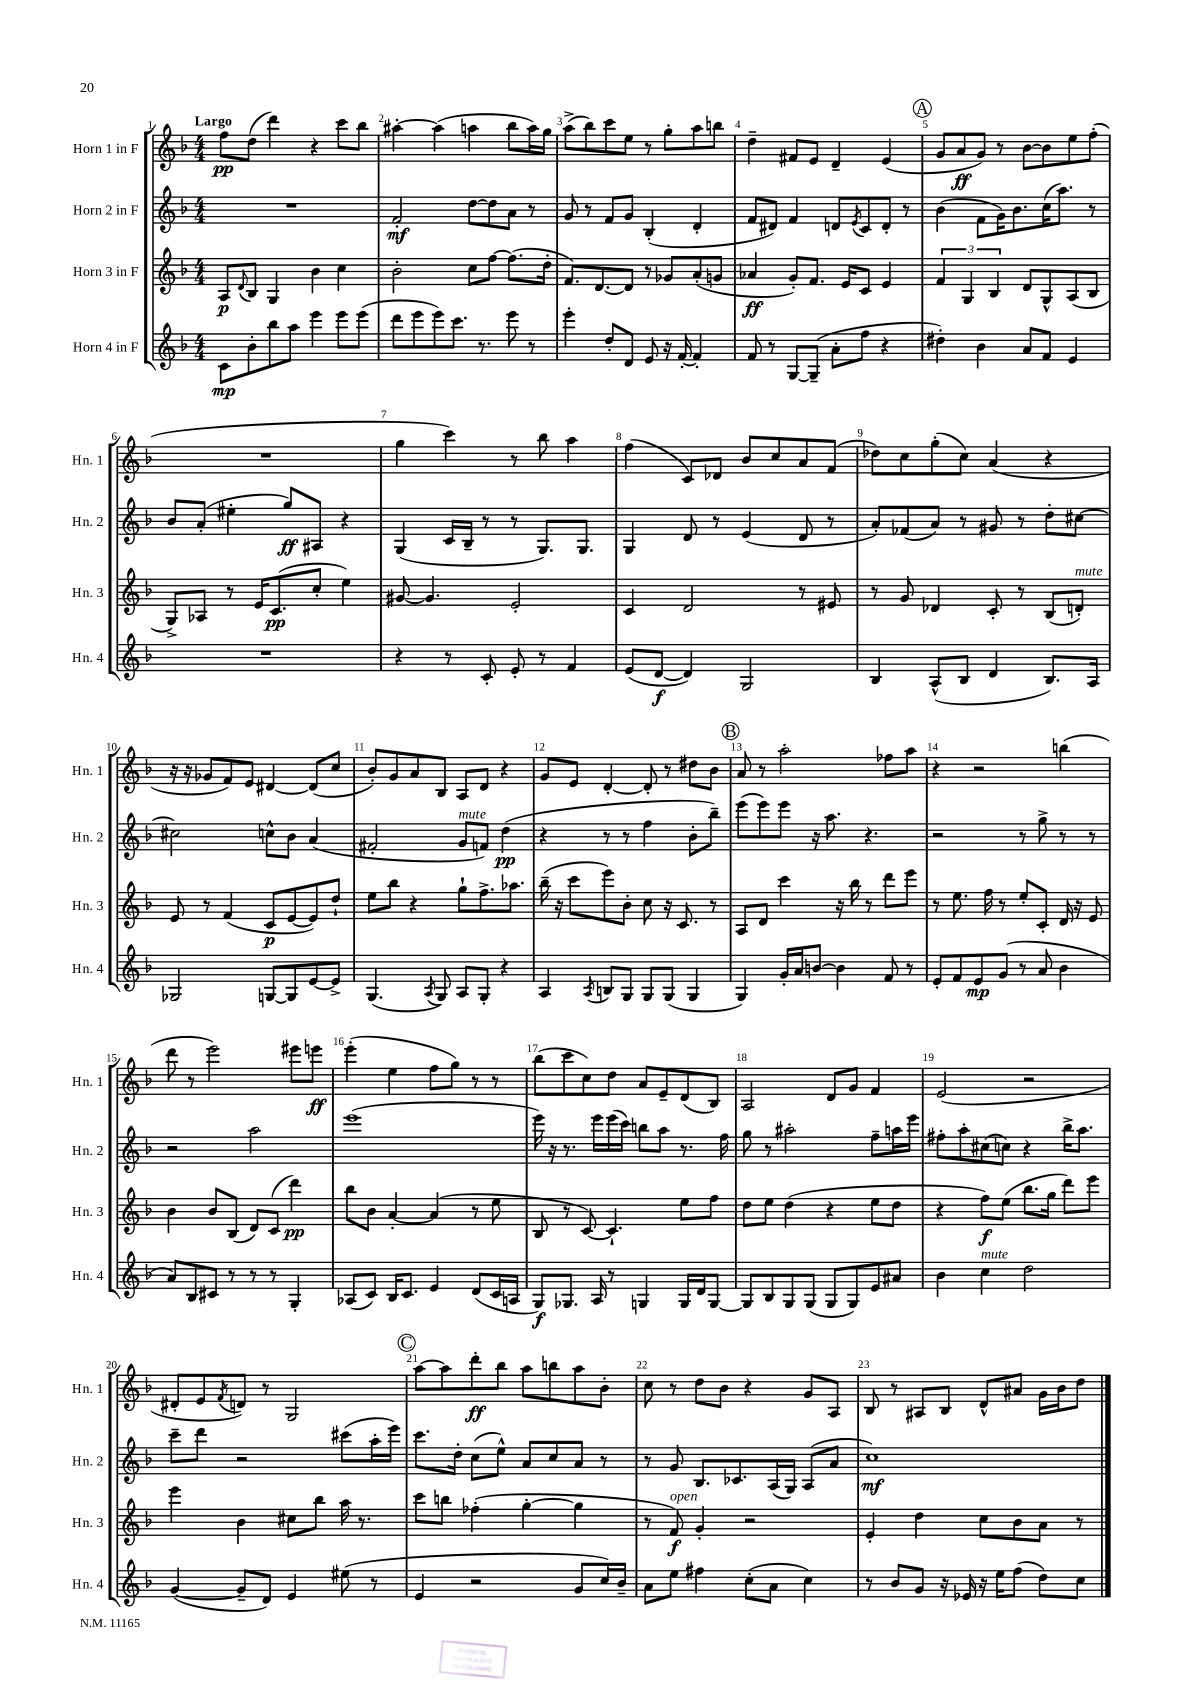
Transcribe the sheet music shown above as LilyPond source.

<<
\new StaffGroup <<
\new Staff = "s0" \with { instrumentName = "Horn 1 in F" shortInstrumentName = "Hn. 1" } {
    \clef treble \key f \major \numericTimeSignature \time 4/4 \tempo "Largo"
    f''8\pp d''8( d'''4) r4 c'''8 bes''8 |
    ais''4~-. ais''4( a''4 bes''8 a''16) g''16 |
    a''8->( bes''8) c'''8 e''8 r8 g''8-. a''8 b''8 |
    d''4-- fis'8 e'8 d'4-- e'4( |
    \mark \markup { \circle "A" } g'8 a'8\ff g'8) r8 bes'8~ bes'8 e''8 f''8-.( |
    R1 |
    g''4 c'''4) r8 bes''8 a''4 |
    f''4( c'8) des'8 bes'8 c''8 a'8 f'8( |
    des''8) c''8 g''8-.( c''8) a'4( r4 |
    r16 r16 ges'8 f'8) e'8 dis'4~ dis'8( c''8 |
    bes'8-.) g'8 a'8 bes8 a8 d'8 r4 |
    g'8 e'8 d'4~-. d'8-. r8 dis''8 bes'8 |
    \mark \markup { \circle "B" } a'8 r8 a''2-. fes''8 a''8 |
    r4 r2 b''4( |
    d'''8 r8 e'''2) eis'''8 e'''8\ff |
    e'''4-.( e''4 f''8 g''8) r8 r8 |
    bes''8( c'''8 c''8) d''8 a'8 e'8-- d'8( bes8) |
    a2 d'8 g'8 f'4 |
    e'2( r2 |
    dis'8-. e'8 \acciaccatura { f'8 } d'8) r8 g2 |
    \mark \markup { \circle "C" } a''8~ a''8 d'''8-.\ff bes''8 a''8 b''8 a''8 bes'8-. |
    c''8 r8 d''8 bes'8 r4 g'8 a8 |
    bes8 r8 ais8 bes8 d'8-^ ais'8 g'16 bes'16 d''8 \bar "|." |
}
\new Staff = "s1" \with { instrumentName = "Horn 2 in F" shortInstrumentName = "Hn. 2" } {
    \clef treble \key f \major \numericTimeSignature \time 4/4
    R1 |
    f'2-.\mf d''8~ d''8 a'8 r8 |
    g'8 r8 f'8 g'8 bes4-.( d'4-. |
    f'8 dis'8) f'4 d'8 \acciaccatura { e'8 } c'8 d'8-. r8 |
    \mark \markup { \circle "A" } bes'4( f'8 g'16) bes'8. c''16( a''8.) r8 |
    bes'8 a'8-.( eis''4-. g''8\ff) ais8 r4 |
    g4( c'16 bes16-- r8 r8 g8.) g8. |
    g4 d'8 r8 e'4( d'8 r8 |
    a'8-.) fes'8( a'8) r8 gis'8 r8 d''8-. cis''8~ |
    cis''2 c''8-^ bes'8 a'4( |
    fis'2-. g'8^\markup { \italic "mute" } f'8) d''4\pp( |
    r4 r8 r8 f''4 bes'8-. bes''8--) |
    \mark \markup { \circle "B" } e'''8( e'''8) e'''8 r16 a''8. r4. |
    r2 r8 g''8-> r8 r8 |
    r2 a''2 |
    e'''1( |
    e'''16) r16 r8. e'''16 e'''16( c'''16) b''8 a''8 r8. f''16 |
    g''8 r8 ais''2-. f''8-- a''16 e'''16 |
    fis''8-. a''8-. cis''8( c''8) r4 bes''16-> a''8. |
    c'''8-- d'''8 r2 cis'''8( a''16-. e'''16) |
    \mark \markup { \circle "C" } c'''8. d''16-. c''8( e''8-^) a'8 c''8 a'8 r8 |
    r8 g'8 bes8. ces'8. a16( g16) a8( a'8 |
    c''1\mf) \bar "|." |
}
\new Staff = "s2" \with { instrumentName = "Horn 3 in F" shortInstrumentName = "Hn. 3" } {
    \clef treble \key f \major \numericTimeSignature \time 4/4
    a8\p \appoggiatura { d'8 } bes8 g4 bes'4 c''4 |
    bes'2-. c''8 f''8~ f''8.( d''16-. |
    f'8.) d'8.~ d'8 r8 ges'8 a'8-.( g'8 |
    aes'4\ff g'8-.) f'8. e'16 c'8 e'4 |
    \mark \markup { \circle "A" } \tuplet 3/2 { f'4 g4 bes4 } d'8 g8-^ a8( bes8 |
    g8->) aes8 r8 e'16 c'8.\pp( c''8-. e''4) |
    gis'8~ gis'4. e'2-. |
    c'4 d'2 r8 eis'8 |
    r8 g'8 des'4 c'8-. r8 bes8( d'8-.^\markup { \italic "mute" }) |
    e'8 r8 f'4( c'8\p e'8~ e'8) d''8-! |
    e''8 bes''8 r4 g''8-! f''8.-> aes''8. |
    bes''16--( r16 c'''8 e'''8) bes'8-. c''8 r16 c'8. r8 |
    \mark \markup { \circle "B" } a8 d'8 c'''4 r16 bes''16 r8 d'''8 e'''8 |
    r8 e''8. f''16 r8 e''8-. c'8-. d'16 r16 e'8 |
    bes'4 bes'8 bes8( d'8) c'8( d'''4\pp) |
    bes''8 bes'8 a'4~-. a'4( r8 e''8 |
    bes8 r8 c'8~) c'4.-! e''8 f''8 |
    d''8 e''8 d''4( r4 e''8 d''8 |
    r4 f''8\f) e''8( bes''8. g''16 d'''8) e'''8 |
    e'''4 bes'4 cis''8 bes''8 a''16 r8. |
    \mark \markup { \circle "C" } c'''8 b''8 fes''4-.( g''4~-. g''4 |
    r8 f'8\f^\markup { \italic "open" }) g'4-. r2 |
    e'4-. d''4 c''8 bes'8 a'8 r8 \bar "|." |
}
\new Staff = "s3" \with { instrumentName = "Horn 4 in F" shortInstrumentName = "Hn. 4" } {
    \clef treble \key f \major \numericTimeSignature \time 4/4
    c'8\mp bes'8-. bes''8 a''8 e'''4 e'''8 e'''8( |
    d'''8 e'''8 e'''8) c'''8. r8. e'''8 r8 |
    e'''4-. d''8-. d'8 e'8 r16 f'16~-. f'4-. |
    f'8 r8 g8~ g8--( a'8-. f''8 r4 |
    \mark \markup { \circle "A" } dis''4-.) bes'4 a'8 f'8 e'4 |
    R1 |
    r4 r8 c'8-. e'8-. r8 f'4 |
    e'8( d'8~\f d'4) g2 |
    bes4 a8-^( bes8 d'4 bes8.) a16 |
    ges2 g8~ g8 e'8~ e'8-> |
    g4.( \acciaccatura { a8 } g8) a8 g8-. r4 |
    a4 \acciaccatura { a8 } b8 g8 g8 g8( g4 |
    \mark \markup { \circle "B" } g4) g'16-. a'16 b'8~ b'4 f'8 r8 |
    e'8-. f'8 e'8\mp g'8( r8 a'8 bes'4 |
    a'8) bes8 cis'8 r8 r8 r8 g4-. |
    aes8( c'8) bes16 c'8. e'4 d'8( c'16 a16 |
    g8\f) ges8. a16 r8 g4 g16 d'16 g8~ |
    g8 bes8 g8 g8( g8 g8) e'8 ais'8 |
    bes'4 c''4^\markup { \italic "mute" } d''2 |
    g'4~( g'8-- d'8) e'4 eis''8( r8 |
    \mark \markup { \circle "C" } e'4 r2 g'8 c''16) bes'16-- |
    a'8 e''8 fis''4 c''8-.( a'8 c''4) |
    r8 bes'8 g'8 r16 ees'16 r16 e''16 f''8( d''8) c''8 \bar "|." |
}
>>
>>
\layout { \context { \Score \override BarNumber.break-visibility = ##(#f #t #t) barNumberVisibility = #all-bar-numbers-visible } }
